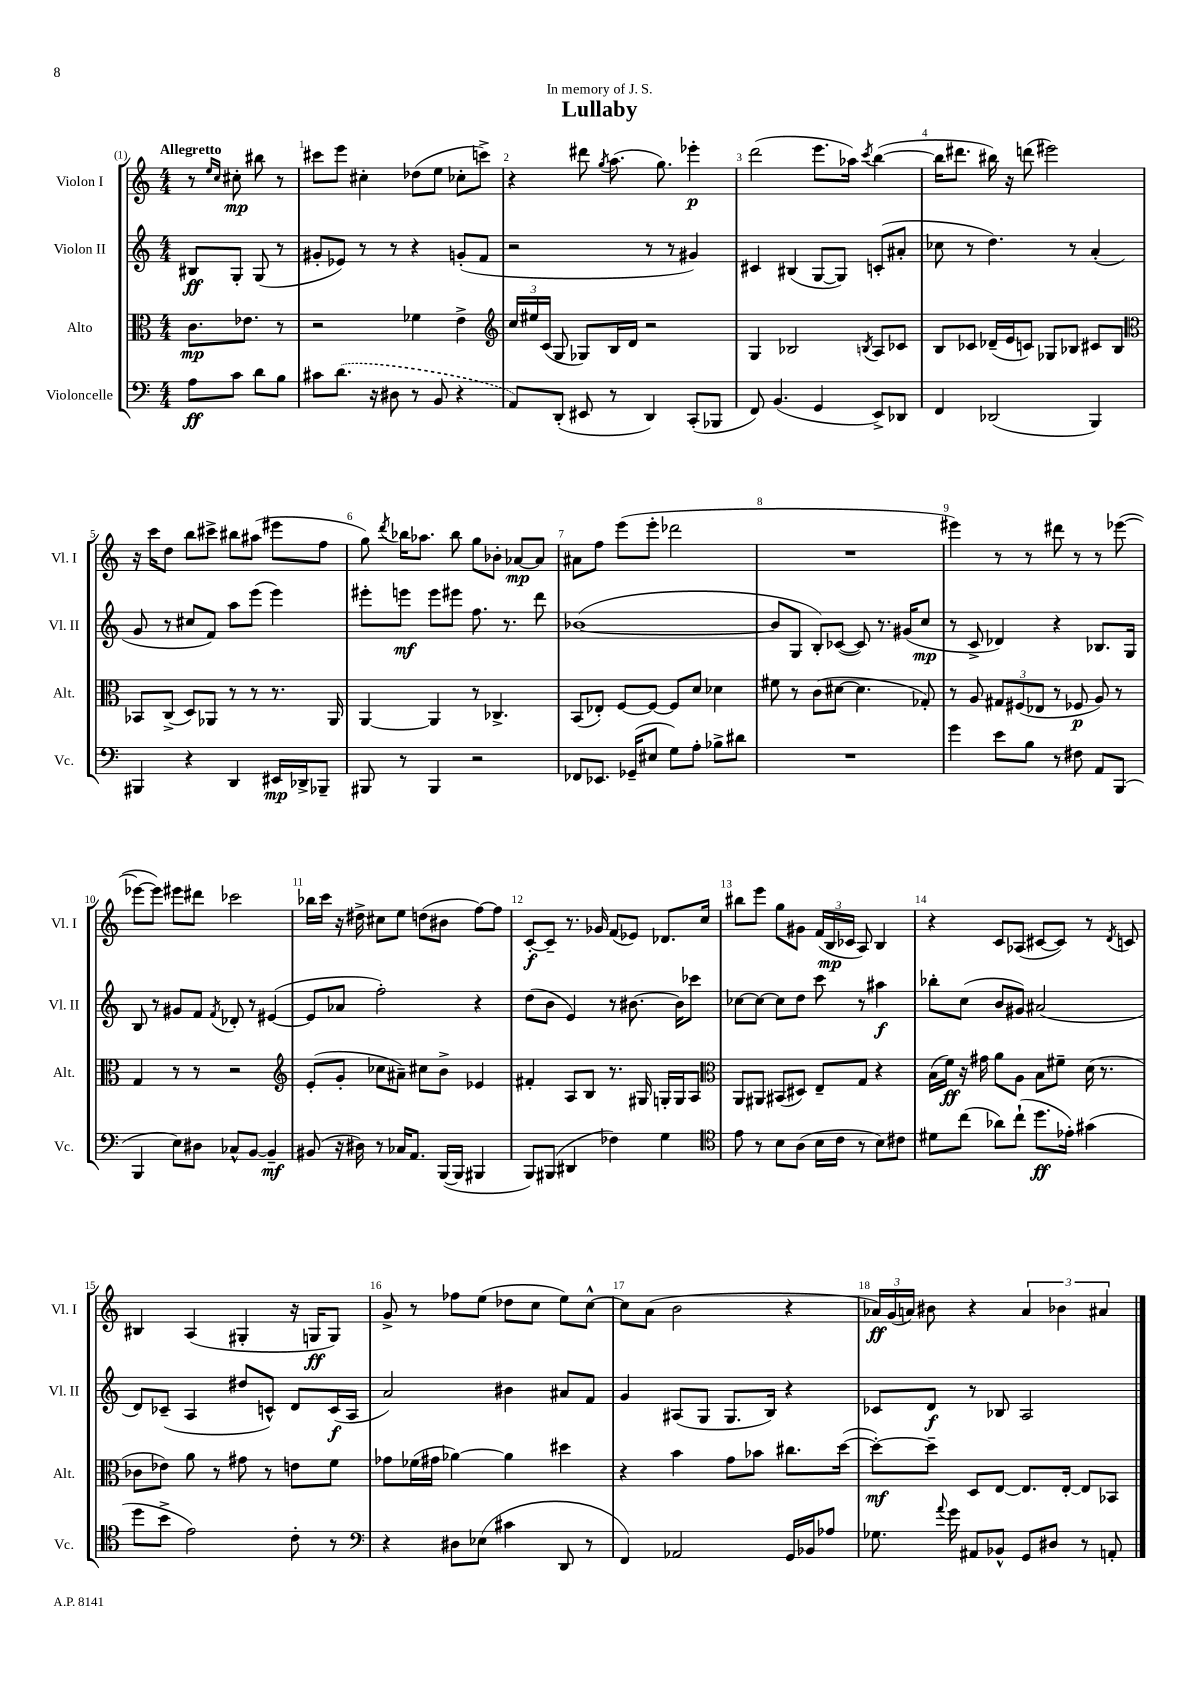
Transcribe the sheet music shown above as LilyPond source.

\header { title = "Lullaby" dedication = "In memory of J. S." }
<<
\new StaffGroup <<
\new Staff = "s0" \with { instrumentName = "Violon I" shortInstrumentName = "Vl. I" } {
    \clef treble \key c \major \numericTimeSignature \time 4/4 \partial 2 \tempo "Allegretto"
    \autoBeamOff r8 \grace { e''16[ c''16] } cis''8-.\mp bis''8 r8 |
    cis'''8[ e'''8] cis''4-. des''8[( e''8] ces''8[-. c'''8]->) |
    r4 dis'''8 \acciaccatura { g''8 } a''8.( g''8.) ees'''4-.\p |
    d'''2( e'''8.[ aes''16]) \acciaccatura { c'''8 } b''4~( |
    b''16[ dis'''8.] bis''16) r16 d'''8( eis'''2) |
    r16 c'''16[ d''8] b''8[ cis'''8]-> bis''8[ ais''8]( eis'''8[ f''8] |
    g''8) \acciaccatura { d'''8 } bes''16[ aes''8.] bes''8 g''8[ bes'8]-. aes'8[~\mp aes'8] |
    ais'8[ f''8] e'''8[( e'''8]-. des'''2 |
    R1 |
    eis'''4) r8 r8 dis'''8 r8 r8 ees'''8~( |
    ees'''8[~ ees'''8]) eis'''8[ dis'''8] ces'''2 |
    bes''16[ c'''16] r16 dis''16-> cis''8[ e''8] d''8[( bis'8] f''8[~) f''8] |
    c'8[~-.\f c'8]-- r8. ges'16 f'8[( ees'8]) des'8.[ c''16] |
    bis''8[ e'''8] g''8[ gis'8] \tuplet 3/2 { f'16[( b16\mp ces'16] } a8) b4 |
    r4 c'8[ aes8]( cis'8[~ cis'8]) r8 \acciaccatura { d'8 } c'8 |
    bis4 a4( gis4-. r16 g16[\ff g8]) |
    g'8-> r8 fes''8[ e''8]( des''8[ c''8] e''8[) c''8]~-^ |
    c''8[ a'8]( b'2 r4 |
    \tuplet 3/2 { aes'16[\ff) g'16( a'16]) } bis'8 r4 \tuplet 3/2 { a'4 bes'4 ais'4 } \bar "|." |
}
\new Staff = "s1" \with { instrumentName = "Violon II" shortInstrumentName = "Vl. II" } {
    \clef treble \key c \major \numericTimeSignature \time 4/4 \partial 2
    \autoBeamOff bis8[\ff g8]-. g8( r8 |
    gis'8[-. ees'8]) r8 r8 r4 g'8[-.( f'8] |
    r2 r8 r8 gis'4) |
    cis'4 bis4( g8[~ g8]) c'8[-.( ais'8]-. |
    ces''8 r8 d''4.) r8 a'4-.( |
    g'8 r8 cis''8[ f'8]) a''8[ e'''8]( e'''4) |
    eis'''8[-. e'''8]\mf e'''8[ eis'''8] f''8. r8. d'''8 |
    bes'1~( |
    bes'8[ g8] b8[-.) ces'8]~( ces'8) r8. gis'16[( c''8]\mp |
    r8 c'8-> des'4) r4 bes8.[ g16] |
    b8 r8 gis'8[ f'8] \acciaccatura { f'8 } des'8-. r8 eis'4~( |
    eis'8[ aes'8] f''2-.) r4 |
    d''8[( b'8] e'4) r8 bis'8.~ bis'16[ ces'''8] |
    ces''8[~ ces''8]~ ces''8[ d''8] c'''8 r8 ais''4\f |
    bes''8[-. c''8]( b'8[ gis'8]) ais'2( |
    d'8[) ces'8]--( a4 dis''8[ c'8]-^) d'8[ c'16\f( a16] |
    a'2) bis'4 ais'8[ f'8] |
    g'4 ais8[( g8] g8.[ b16]) r4 |
    ces'8[ d'8]\f r8 bes8 a2 \bar "|." |
}
\new Staff = "s2" \with { instrumentName = "Alto" shortInstrumentName = "Alt." } {
    \clef alto \key c \major \numericTimeSignature \time 4/4 \partial 2
    \autoBeamOff c'8.[\mp ees'8.] r8 |
    r2 fes'4 e'4-> |
    \clef treble \tuplet 3/2 { c''16[ eis''16 c'16]( } g8 ges8[) b16 d'16] r2 |
    g4 bes2 \acciaccatura { b8 } a8[ ces'8] |
    b8[ ces'8] des'16[--( e'16 c'8]) ges8[ bes8] cis'8[ bes8] |
    \clef alto bes,8[ c8]->( d8[) aes,8] r8 r8 r8. aes,16 |
    a,4~ a,4 r8 ces4.-> |
    b,8[( ees8]-.) f8[~ f8]~ f8[ d'8] des'4 |
    fis'8 r8 c'8[( dis'8]~ dis'4. ges8-.) |
    r8 a8 \tuplet 3/2 { gis8[ fis8( ees8] } r8 fes8\p a8) r8 |
    g4 r8 r8 r2 |
    \clef treble e'8[-.( g'8]-. ces''8[ ais'8]--) cis''8[ b'8]-> ees'4 |
    fis'4-. a8[ b8] r8. gis16 g16[-. g16 a8] |
    \clef alto a,8[ ais,8] bis,8[( dis8]) e8[-- g8] r4 |
    b16[( f'16]\ff) r16 gis'16 a'8[ a8] b8[ fis'8]-- d'16( r8. |
    ces'8[ ees'8]) a'8 r8 gis'8 r8 e'8[ f'8] |
    ges'8[ fes'16( gis'16] aes'4~) aes'4 dis''4 |
    r4 b'4 g'8[ bes'8] cis''8.[ d''16]~( |
    d''8[~-.\mf) d''8]-- d8[ e8]~ e8.[ e16]~-. e8[ bes,8] \bar "|." |
}
\new Staff = "s3" \with { instrumentName = "Violoncelle" shortInstrumentName = "Vc." } {
    \clef bass \key c \major \numericTimeSignature \time 4/4 \partial 2
    \autoBeamOff a8[\ff c'8] d'8[ b8] |
    cis'8[ \once \slurDashed d'8.]( r16 dis8 r8 b,8 r4 |
    a,8[) d,8]-.( eis,8 r8 d,4) c,8[-.( bes,,8] |
    f,8) b,4.( g,4 e,8[->) des,8] |
    f,4 des,2( b,,4) |
    bis,,4 r4 d,4 eis,16[\mp des,16-> bes,,8]-- |
    bis,,8 r8 bis,,4 r2 |
    fes,8[ ees,8.] ges,16[--( eis8] g8[) a8]-. bes8[-> dis'8] |
    R1 |
    g'4 e'8[ b8] r8 fis8 a,8[ b,,8]( |
    b,,4 e8[) dis8] ces8[-^ b,8]~ b,4--\mf |
    bis,8( r16 dis16) r8 ces16[ a,8.] b,,16[~( b,,16] bis,,4 |
    b,,8[) bis,,8]( dis,4 fes4) g4 |
    \clef tenor e'8 r8 b8[ a8]( b16[ c'16] r8 b8[) cis'8] |
    dis'8[ c''8]( aes'8[) c''8]-!( d''8.[\ff ees'16]-.) gis'4( |
    d''8[ b'8]-> e'2) c'8-. r8 |
    \clef bass r4 dis8[ ees8]( cis'4 d,8 r8 |
    f,4) aes,2 g,16[ bes,16 aes8] |
    ges8. \appoggiatura { a'8 } g'16 ais,8[ bes,8]-^ g,8[ dis8] r8 a,8-. \bar "|." |
}
>>
>>
\layout { \context { \Score \override BarNumber.break-visibility = ##(#f #t #t) barNumberVisibility = #all-bar-numbers-visible } }
